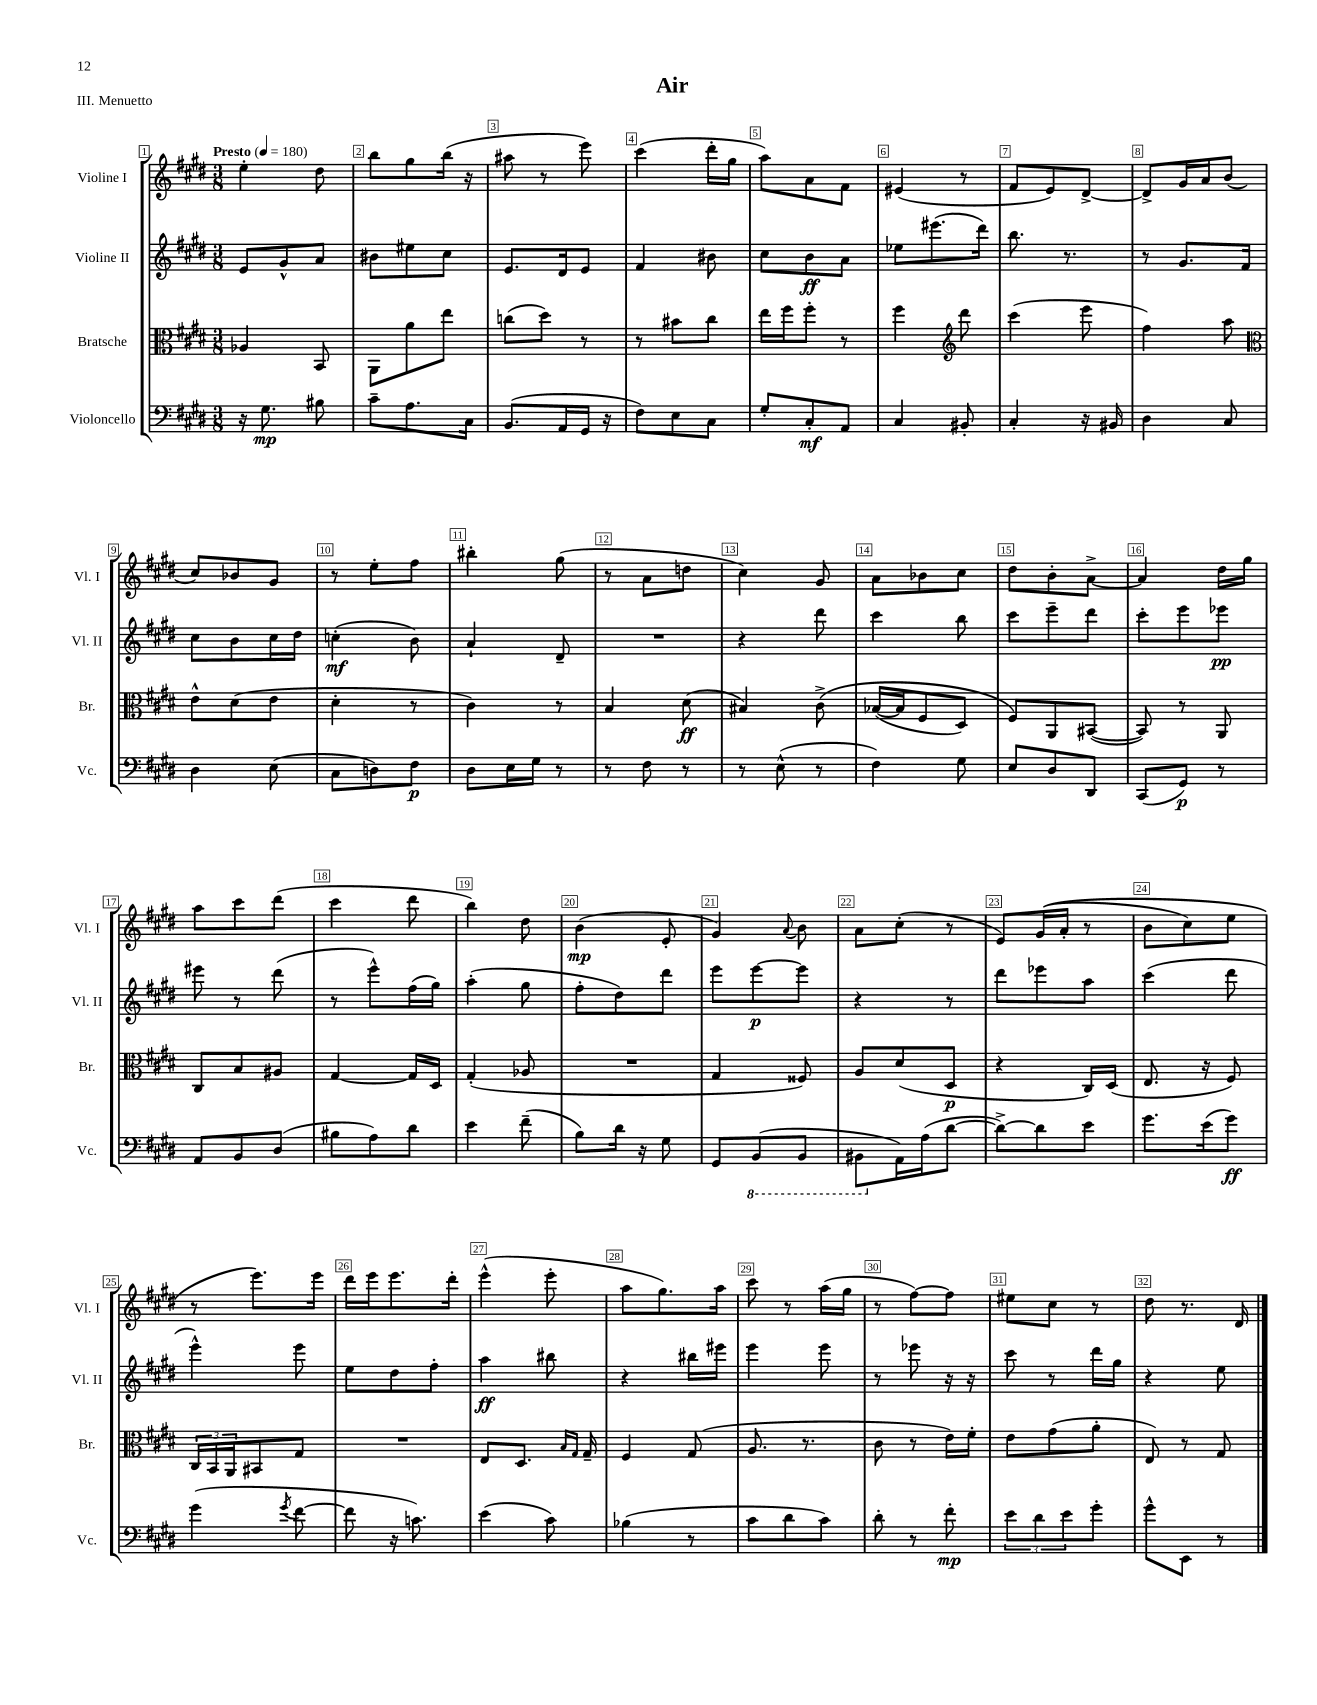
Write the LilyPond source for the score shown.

\header { title = "Air" piece = "III. Menuetto" }
<<
\new StaffGroup <<
\new Staff = "s0" \with { instrumentName = "Violine I" shortInstrumentName = "Vl. I" } {
    \clef treble \key e \major \numericTimeSignature \time 3/8 \tempo "Presto" 4 = 180
    e''4-. dis''8 |
    b''8 gis''8 b''16( r16 |
    ais''8 r8 e'''8) |
    cis'''4( dis'''16-. gis''16 |
    a''8) a'8 fis'8 |
    eis'4( r8 |
    fis'8 e'8) dis'8~-> |
    dis'8-> gis'16 a'16 b'8( |
    cis''8) bes'8 gis'8 |
    r8 e''8-. fis''8 |
    bis''4-. gis''8( |
    r8 a'8 d''8 |
    cis''4) gis'8 |
    a'8 bes'8 cis''8 |
    dis''8 b'8-. a'8~-> |
    a'4 dis''16 gis''16 |
    a''8 cis'''8 dis'''8( |
    cis'''4 dis'''8 |
    b''4) dis''8 |
    b'4\mp( e'8-. |
    gis'4) \appoggiatura { a'8 } b'8 |
    a'8 cis''8-.( r8 |
    e'8) gis'16(\( a'16-. r8 |
    b'8 cis''8) e''8 |
    r8 e'''8.\) e'''16 |
    dis'''16 e'''16 e'''8. dis'''16-. |
    e'''4-^( e'''8-. |
    a''8 gis''8.) a''16 |
    cis'''8 r8 a''16( gis''16 |
    r8 fis''8~) fis''8 |
    eis''8 cis''8 r8 |
    dis''8 r8. dis'16 \bar "|." |
}
\new Staff = "s1" \with { instrumentName = "Violine II" shortInstrumentName = "Vl. II" } {
    \clef treble \key e \major \numericTimeSignature \time 3/8
    e'8 gis'8-^ a'8 |
    bis'8 eis''8 cis''8 |
    e'8. dis'16 e'8 |
    fis'4 bis'8 |
    cis''8 b'8\ff a'8 |
    ees''8 eis'''8.( dis'''16) |
    b''8. r8. |
    r8 gis'8. fis'16 |
    cis''8 b'8 cis''16 dis''16 |
    c''4-.\mf( b'8) |
    a'4-! dis'8-- |
    R4. |
    r4 dis'''8 |
    cis'''4 b''8 |
    cis'''8 e'''8-- dis'''8 |
    cis'''8-. e'''8 ees'''8\pp |
    eis'''8 r8 dis'''8( |
    r8 e'''8-^) fis''16( gis''16) |
    a''4-.( gis''8 |
    fis''8-. dis''8) dis'''8 |
    e'''8 e'''8~\p e'''8 |
    r4 r8 |
    dis'''8 ees'''8 a''8 |
    cis'''4( dis'''8 |
    e'''4-^) e'''8 |
    e''8 dis''8 fis''8-. |
    a''4\ff bis''8 |
    r4 bis''16 eis'''16 |
    e'''4 e'''8 |
    r8 ees'''8 r16 r16 |
    cis'''8 r8 dis'''16 gis''16 |
    r4 e''8 \bar "|." |
}
\new Staff = "s2" \with { instrumentName = "Bratsche" shortInstrumentName = "Br." } {
    \clef alto \key e \major \numericTimeSignature \time 3/8
    aes4 b,8 |
    a,8 a'8 e''8 |
    c''8( dis''8) r8 |
    r8 bis'8 cis''8 |
    e''16 fis''16 fis''8-. r8 |
    fis''4 \clef treble dis'''8 |
    cis'''4( e'''8 |
    fis''4) a''8 |
    \clef alto e'8-^ dis'8( e'8 |
    dis'4-. r8 |
    cis'4) r8 |
    b4 dis'8\ff( |
    bis4) cis'8->\( |
    bes16~( bes16 fis8 dis8) |
    fis8\) a,8 bis,8~( |
    bis,8) r8 a,8 |
    cis8 b8 ais8 |
    gis4~ gis16 dis16 |
    gis4-.( aes8 |
    R4. |
    gis4 fisis8) |
    a8 dis'8( dis8\p |
    r4 cis16) dis16( |
    e8. r16 fis8) |
    \tuplet 3/2 { cis16 b,16 a,16 } bis,8 gis8 |
    R4. |
    e8 dis8. \grace { b16 gis16 } gis16-- |
    fis4 gis8( |
    a8. r8. |
    cis'8 r8 e'16) fis'16-. |
    e'8 gis'8( a'8-. |
    e8) r8 gis8 \bar "|." |
}
\new Staff = "s3" \with { instrumentName = "Violoncello" shortInstrumentName = "Vc." } {
    \clef bass \key e \major \numericTimeSignature \time 3/8
    r16 gis8.\mp bis8 |
    cis'8-- a8. cis16 |
    b,8.( a,16 gis,16 r16 |
    fis8) e8 cis8 |
    gis8-. cis8-.\mf a,8 |
    cis4 bis,8-. |
    cis4-. r16 bis,16 |
    dis4 cis8 |
    dis4 e8( |
    cis8 d8) fis8\p |
    dis8 e16 gis16 r8 |
    r8 fis8 r8 |
    r8 e8-^( r8 |
    fis4) gis8 |
    e8 dis8 dis,8 |
    cis,8( gis,8\p) r8 |
    a,8 b,8 dis8( |
    bis8 a8) dis'8 |
    e'4 fis'8--( |
    b8) dis'16 r16 gis8 |
    gis,8 \ottava #-1 b,,8( b,,8 |
    bis,,8 \ottava #0 a,16) a16( dis'8~ |
    dis'8~->) dis'8 e'8 |
    gis'8. e'16( gis'8\ff) |
    gis'4( \acciaccatura { gis'8 } fis'8~ |
    fis'8 r16 c'8.) |
    e'4( cis'8) |
    bes4( r8 |
    cis'8 dis'8 cis'8) |
    dis'8-. r8 fis'8-.\mp |
    \tuplet 3/2 { e'8 dis'8 e'8 } gis'8-. |
    gis'8-^ e,8 r8 \bar "|." |
}
>>
>>
\layout { \context { \Score \override BarNumber.break-visibility = ##(#f #t #t) barNumberVisibility = #all-bar-numbers-visible \override BarNumber.stencil = #(make-stencil-boxer 0.1 0.3 ly:text-interface::print) } }
